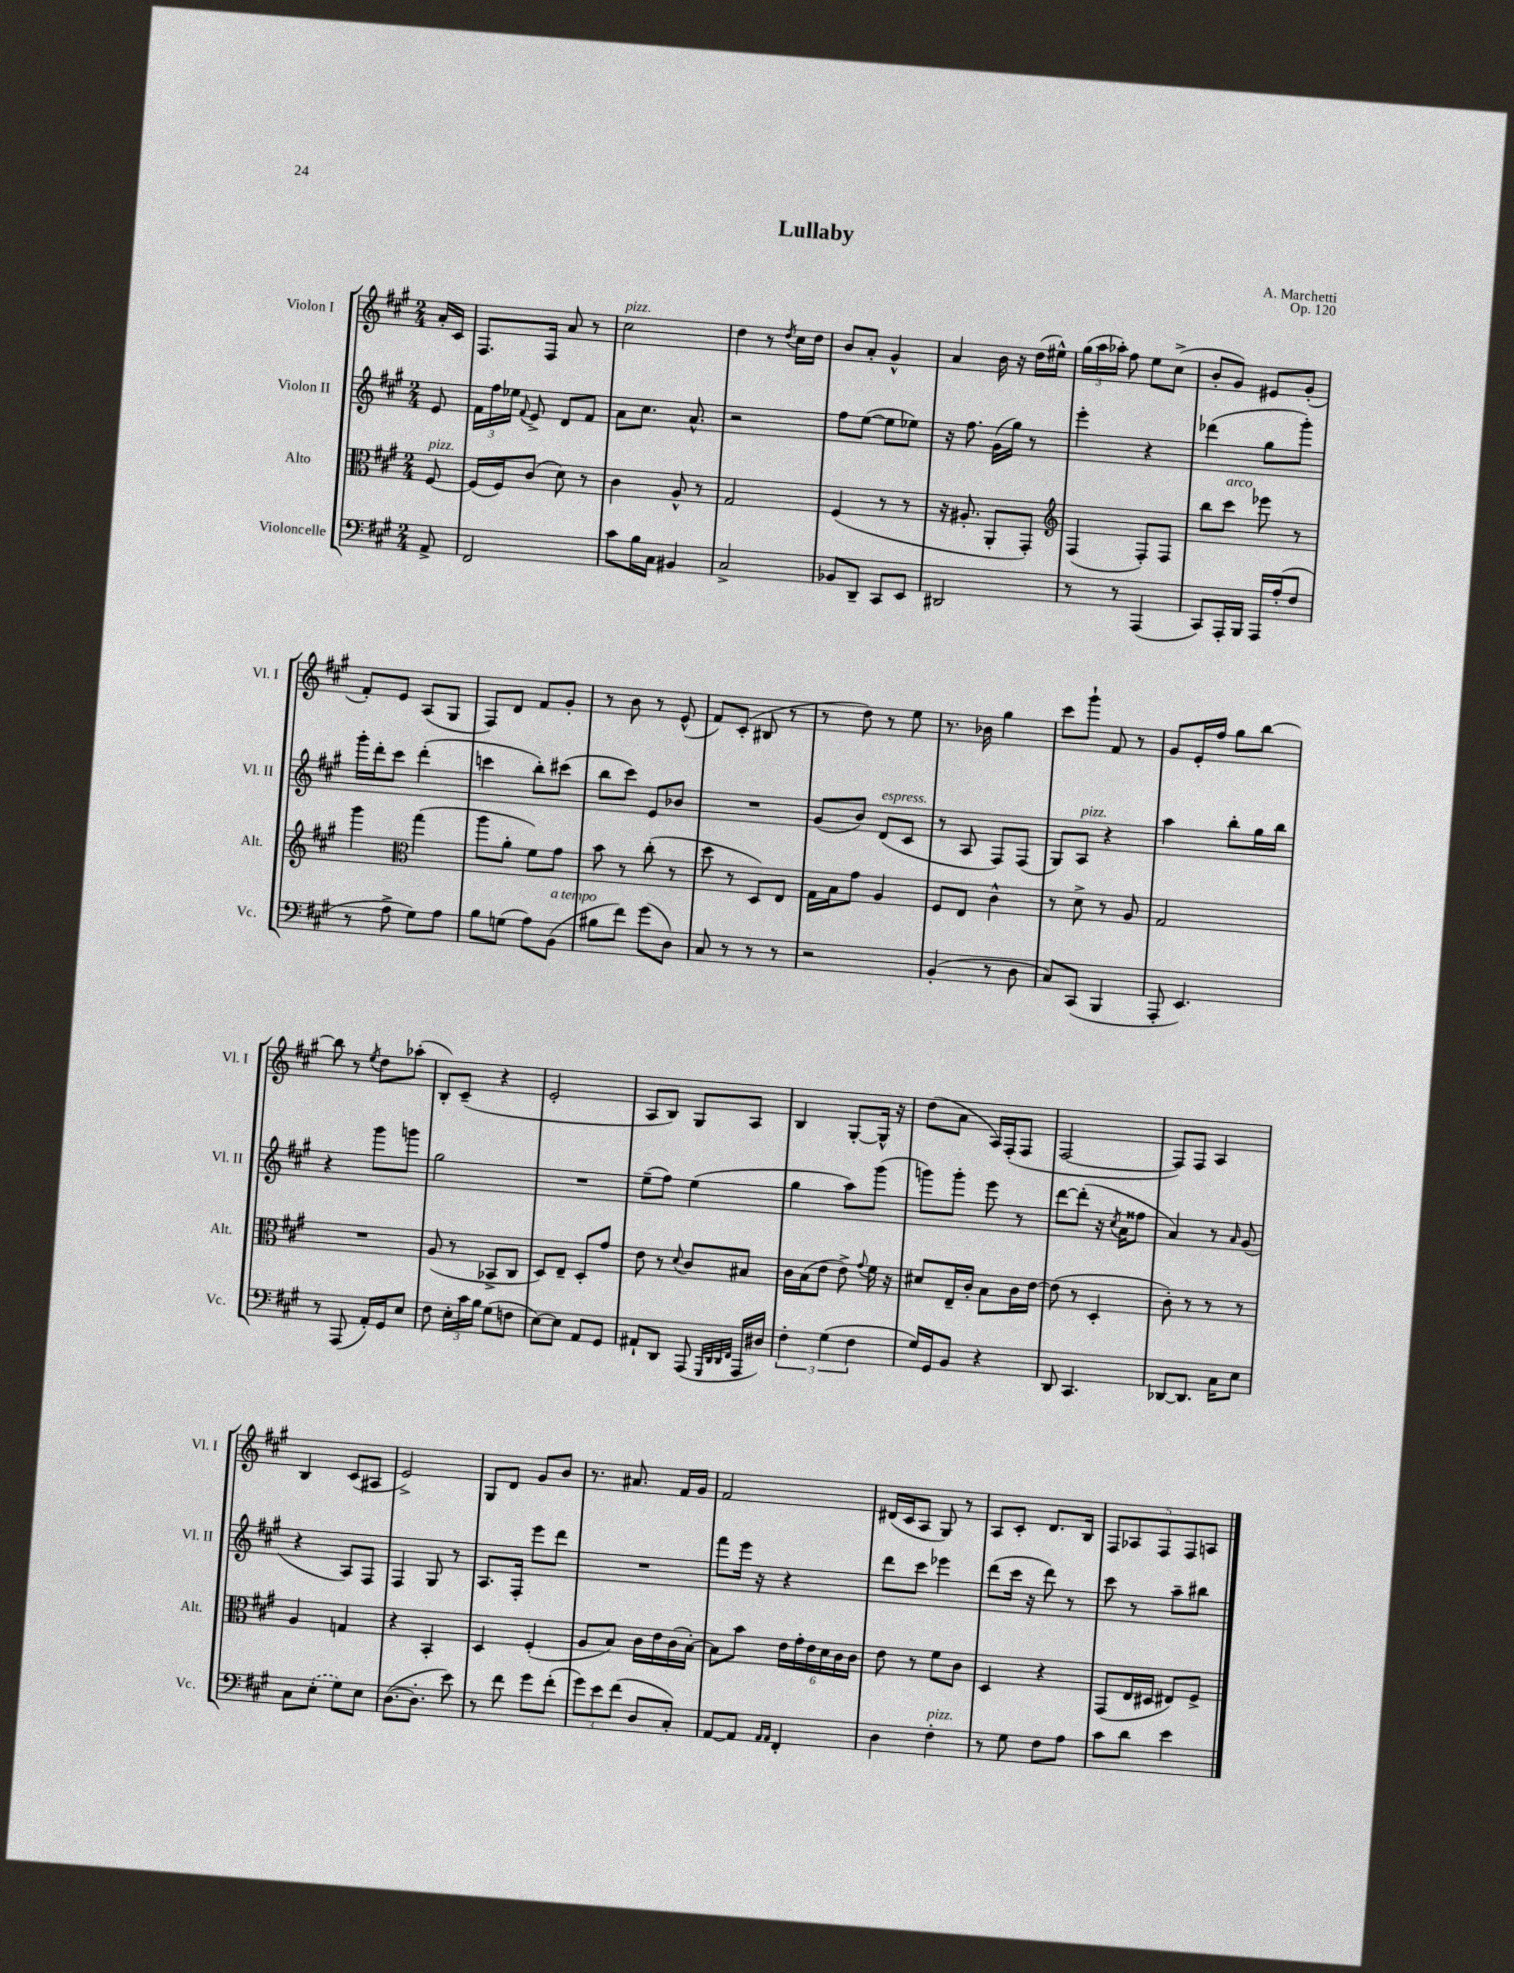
\header { title = "Lullaby" composer = "A. Marchetti" opus = "Op. 120" }
<<
\new StaffGroup <<
\new Staff = "s0" \with { instrumentName = "Violon I" shortInstrumentName = "Vl. I" } {
    \clef treble \key a \major \numericTimeSignature \time 2/4 \partial 8
    \autoBeamOff a'16[-. cis'16] |
    fis8.[ fis16] a'8 r8 |
    cis''2^\markup { \italic "pizz." } |
    d''4 r8 \acciaccatura { d''8 } cis''16[ d''16] |
    b'8[ a'8]-. gis'4-^ |
    a'4 b'16 r16 d''16[( eis''16]-^) |
    \tuplet 3/2 { gis''16[( a''16 aes''16]-.) } fis''8 e''8[ cis''8]->( |
    b'8[-. gis'8]) eis'8[ gis'8]-.( |
    fis'8[-.) e'8] a8[( gis8] |
    fis8[) d'8] fis'8[ gis'8]-. |
    r8 b'8 r8 e'8-^( |
    fis'8[) cis'8]-.( bis8 r8 |
    r8 d''8) r8 e''8 |
    r8. bes'16 gis''4 |
    cis'''8[ gis'''8]-! fis'8 r8 |
    gis'8[ e'16-. fis''16] gis''8[ b''8]~ |
    b''8 r8 \acciaccatura { e''8 } d''8[ aes''8]-.( |
    b8[-.) cis'8]--( r4 |
    e'2-. |
    a8[ b8]) gis8[ a8] |
    b4 gis8[~-. gis16]-^ r16 |
    d''8[( a'8] a16[) fis16-.( fis8] |
    fis2~ |
    fis8[) fis8] a4 |
    b4 cis'8[( ais8] |
    e'2->) |
    gis8[ d'8] gis'8[ b'8] |
    r8. ais'8. fis'16[ gis'16] |
    fis'2 |
    dis'16[( cis'16 a8] gis8) r8 |
    a8[ cis'8]-. d'8.[ b16] |
    \tuplet 5/4 { fis8[ aes8 fis8 fis8 a8] } \bar "|." |
}
\new Staff = "s1" \with { instrumentName = "Violon II" shortInstrumentName = "Vl. II" } {
    \clef treble \key a \major \numericTimeSignature \time 2/4 \partial 8
    \autoBeamOff e'8 |
    \tuplet 3/2 { fis'16[ fis''16 ees''16] } \appoggiatura { fis'8 } e'8-> d'8[ fis'8] |
    a'8[ cis''8.] a'8.-^ |
    r2 |
    fis''8[ e''8]~( e''8[ ees''8]) |
    r16 fis''8. gis'16[( gis''16]) r8 |
    e'''4-. r4 |
    des'''4( gis''8[ gis'''8]-.) |
    gis'''16[-. d'''16-. cis'''8] d'''4-.( |
    c'''4 b''8[-.) cis'''8]( |
    b''8[ cis'''8]) e'8[ bes'8] |
    R2 |
    gis'8[( b'8]) d'8[^\markup { \italic "espress." }( cis'8] |
    r8 a8 fis8[) fis8]( |
    gis8[) a8]^\markup { \italic "pizz." } r4 |
    a''4 b''8[-. gis''16 b''16] |
    r4 gis'''8[ g'''8] |
    gis''2 |
    R2 |
    e''8[--( fis''8]) e''4( |
    gis''4 a''8[) gis'''8]( |
    g'''8[) g'''8]-. e'''8 r8 |
    d'''8[~ d'''8]-.( r16 \acciaccatura { cis''8 } a'16[ fisis''8] |
    a'4) r8 \grace { a'16 } gis'8( |
    r4 a8[) fis8] |
    fis4 gis8 r8 |
    a8.[ fis16]-. e'''8[ d'''8] |
    R2 |
    fis'''8[ e'''16] r16 r4 |
    d'''8[ cis'''8] ees'''4 |
    d'''8[( cis'''16] r16 d'''8) r8 |
    cis'''8 r8 a''8[-- bis''8] \bar "|." |
}
\new Staff = "s2" \with { instrumentName = "Alto" shortInstrumentName = "Alt." } {
    \clef alto \key a \major \numericTimeSignature \time 2/4 \partial 8
    \autoBeamOff fis8~^\markup { \italic "pizz." } |
    fis16[( fis16) cis'8]( d'8) r8 |
    cis'4 a8-^ r8 |
    gis2 |
    fis4( r8 r8 |
    r16 ais8.-. a,8[-. gis,8]-.) |
    \clef treble fis4( fis8[-.) fis8] |
    b''8[ cis'''8]^\markup { \italic "arco" } ees'''8 r8 |
    gis'''4 \clef alto gis''4( |
    a''8[ a'8]-. fis'8[) gis'8] |
    b'8 r8 cis''8-.( r8 |
    d''8 r8 d8[) e8] |
    gis16[ b16 gis'8] a4 |
    fis8[ e8] cis'4-^ |
    r8 d'8-> r8 a8 |
    gis2 |
    R2 |
    a8( r8 bes,8[-> cis8] |
    d8[) e8]-- d8[-. gis'8] |
    e'8 r8 \appoggiatura { d'8 } cis'8[ bis8] |
    cis'16[ b16( e'8] e'8->) \appoggiatura { gis'8 } fis'16 r16 |
    dis'8[ e16-- cis'16]-. b8[ cis'16 e'16]~ |
    e'8( r8 d4-. |
    cis'8-.) r8 r8 r8 |
    a4 g4 |
    r4 b,4-. |
    d4 fis4-.( |
    a8[ b8]) cis'16[ e'16 cis'16( b16]~-.) |
    b8[ b'8] \tuplet 6/4 { e'16[ gis'16-. e'16 d'16 cis'16 cis'16] } |
    e'8 r8 fis'8[ cis'8] |
    d4 r4 |
    gis,8[( e16 dis16] eis8[) fis8]-> \bar "|." |
}
\new Staff = "s3" \with { instrumentName = "Violoncelle" shortInstrumentName = "Vc." } {
    \clef bass \key a \major \numericTimeSignature \time 2/4 \partial 8
    \autoBeamOff a,8-> |
    fis,2 |
    cis'8[ b16 cis16] bis,4 |
    cis2-> |
    bes,8[ d,8]-- cis,8[ e,8] |
    dis,2 |
    r8 r8 a,,4( |
    cis,8[) a,,16-. b,,16] a,,16[ a16-.( fis8] |
    r8 a8-> gis8[) a8] |
    b8[ g8]( a8[) b,8]^\markup { \italic "a tempo" }( |
    bis8[ fis'8]) gis'8[( d8]) |
    cis8 r8 r8 r8 |
    r2 |
    b,4-.( r8 d8 |
    cis8[) cis,8]( b,,4 |
    a,,8-. e,4.) |
    r8 a,,8( a,16[-.) gis,16 e8] |
    fis8 \tuplet 3/2 { e16[-. cis'16 b16] } gis8[( f8] |
    e8[~) e8] a,8[ gis,8] |
    ais,8[-! d,8] a,,8( \grace { gis,,32[ d,32 d,32 fis,32] } a,,16[ dis16]) |
    \tuplet 3/2 { fis4-. gis4( fis4 } |
    gis16[) gis,16 b,8] r4 |
    d,8 cis,4. |
    des,8[~ des,8.] cis16[ e8] |
    cis8[ \once \slurDashed e8]-.( gis8[) e8] |
    d8.[~( d8.]-. e'8) |
    r8 fis'8 gis'8[ fis'8]-.( |
    \tuplet 3/2 { gis'8[) e'8 fis'8]( } d8[ cis8]-.) |
    a,8[~ a,8] \grace { a,16[ a,16] } fis,4-. |
    d4 fis4-.^\markup { \italic "pizz." } |
    r8 gis8 fis8[ a8] |
    cis'8[ d'8] e'4 \bar "|." |
}
>>
>>
\layout { \context { \Score \remove "Bar_number_engraver" } }
